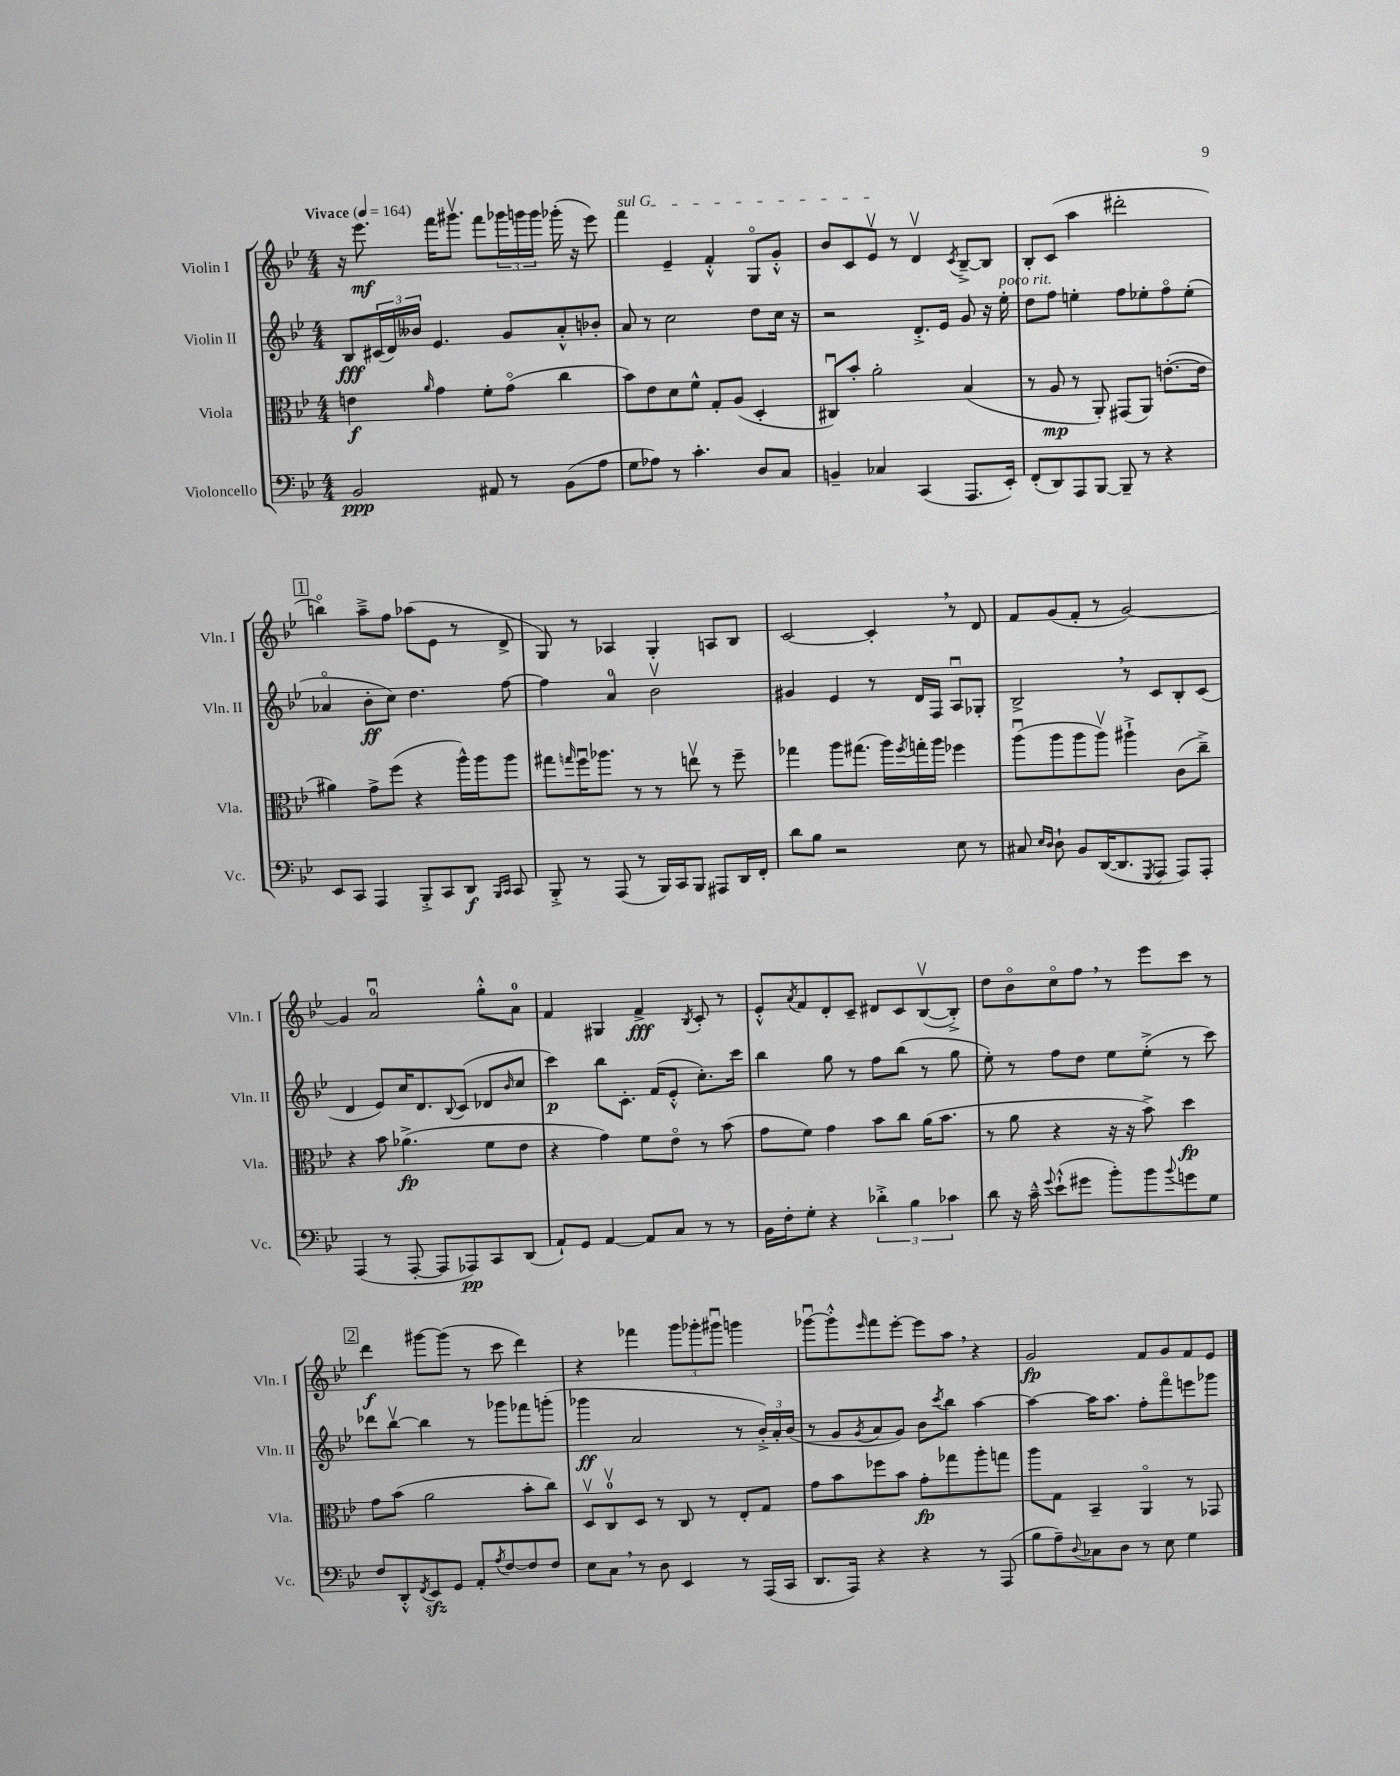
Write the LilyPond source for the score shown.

<<
\new StaffGroup <<
\new Staff = "s0" \with { instrumentName = "Violin I" shortInstrumentName = "Vln. I" } {
    \clef treble \key bes \major \numericTimeSignature \time 4/4 \tempo "Vivace" 4 = 164
    r16 ees'''8.\mf f'''16 gis'''8.\upbow f'''8 \tuplet 3/2 { ges'''16 g'''16 g'''16 } ges'''16-.( r16 ees'''8) |
    \once \override TextSpanner.bound-details.left.text = \markup { \italic "sul G" } f'''4\startTextSpan ees'4-- f'4-.-^ g8\flageolet g'8-.-^ |
    bes'8 c'8 ees'8\upbow\stopTextSpan r8 d'4\upbow \acciaccatura { c'8 } bes8~---> bes8 |
    bes8-. c'8( a''4 dis'''2-. |
    \mark \markup { \box "1" } b''4\flageolet) a''8---> f''8 aes''8( ees'8 r8 d'8-> |
    g8) r8 aes4 g4-. a8 bes8 |
    c'2~ c'4-. \breathe r8 d'8 |
    f'8 g'8( f'8-. r8 g'2~) |
    g'4 a'2-0\downbow g''8-.-^ a'8-0 |
    f'4 gis4 f'4->\fff \acciaccatura { bes8 } c'8-. r8 |
    ees'8-.-^ \acciaccatura { a'8 } f'8 d'8-. c'8-- dis'8 c'8 bes8~\upbow( bes8-.->) |
    d''8 bes'8\flageolet c''8\flageolet f''8 \breathe r8 ees'''8 c'''8 r8 |
    \mark \markup { \box "2" } d'''4\f gis'''8~ gis'''8( r8 c'''8 d'''4) |
    r4 fes'''4 \tuplet 3/2 { g'''8 ges'''8-. gis'''8\downbow } g'''4 |
    ges'''8~\downbow ges'''8-.-^ \grace { ees'''16 } f'''8 ees'''8~-. ees'''8 a''8 \breathe r4 |
    g'2\fp f'8 g'8 f'8 ees'8 \bar "|." |
}
\new Staff = "s1" \with { instrumentName = "Violin II" shortInstrumentName = "Vln. II" } {
    \clef treble \key bes \major \numericTimeSignature \time 4/4
    bes8\fff \tuplet 3/2 { cis'16( d'16) beses'16 } ees'4. g'8 a'8-.-^ bes'8-. |
    a'8 r8 c''2 d''8 c''16 r16 |
    r2 d'8.-.-> ees'16 g'8 r16 ees''16-.^\markup { \italic "poco rit." } |
    d''8 f''8 e''4-. f''8 ees''8-. f''8\flageolet ees''8-.( |
    \mark \markup { \box "1" } aes'4\flageolet bes'8-.\ff c''8) d''4. f''8~ |
    f''4 a'4-0 bes'2\upbow |
    gis'4 ees'4 r8 d'16 f16 a8\downbow ges8-. |
    bes2-> \breathe r8 c'8 bes8-. c'8( |
    d'4 ees'8) c''16 d'8. \appoggiatura { bes8 } c'8( des'8 \grace { bes'16 } c''8 |
    c'''4\p) bes''8 c'8.-. f'16( ees'8-.-^ c''8.-.) c'''16 |
    bes''4 g''8 r8 f''8 bes''8( r8 g''8 |
    ees''8-.) r8 f''8 d''8 ees''8 ees''8-.->( r8 c'''8) |
    \mark \markup { \box "2" } des'''8 bes''8~\upbow bes''4 r8 ges'''8 fes'''8 g'''8-.( |
    ges'''4\ff a'2 r8 \tuplet 3/2 { bes'16-.->) a'16-. bes'16( } |
    r8 g'8 \acciaccatura { g'8 } a'8 g'8) bes'8 \acciaccatura { c'''8 } bes''8 a''4~ |
    a''4~ a''16 a''8. f''8-. f'''8\flageolet e'''8 ges'''8 \bar "|." |
}
\new Staff = "s2" \with { instrumentName = "Viola" shortInstrumentName = "Vla." } {
    \clef alto \key bes \major \numericTimeSignature \time 4/4
    e'4\f \grace { a'16 } g'4 f'8-. g'8\flageolet( c''4 |
    bes'8) ees'8 d'8 f'8-^ g8-. a8( d4-. |
    cis8\downbow) bes'8-. a'2-. bes4( |
    r8 a8\mp r8 a,8-.) gis,8( a,8) e'8.~-.( e'16 |
    \mark \markup { \box "1" } ais'4) g'8-> f''8( r4 a''16-^) a''16 a''8 |
    gis''8 \grace { g''16 } f''16\downbow aes''8. r8 r8 e''8\upbow r8 f''8-- |
    ges''4 a''8 gis''8.( a''16) \acciaccatura { f''8 } g''16-. a''16 fes''4 |
    a''8\downbow( a''8 a''8 a''8\upbow) ais''4-!-> c'8( c''8--->) |
    r4 bes'8 aes'4.->\fp( f'8 ees'8 |
    r4 g'4) f'8 ees'8\flageolet r8 bes'8( |
    g'8 f'8) g'4 bes'8 c''8 a'16( bes'8. |
    r8 a'8 r4 r16 r16 bes'8->) d''4\fp |
    \mark \markup { \box "2" } g'8 bes'8( a'2 bes'8-. c''8) |
    d8\upbow c8-0\upbow d8 r8 c8 r8 ees8-. g8 |
    g'8 bes'8 fes''8 bes'8 g'8-.\fp ges''8 a''8-. g''8 |
    a''8 g8 bes,4-- a,4\flageolet r8 ges,8 \bar "|." |
}
\new Staff = "s3" \with { instrumentName = "Violoncello" shortInstrumentName = "Vc." } {
    \clef bass \key bes \major \numericTimeSignature \time 4/4
    bes,2\ppp ais,8 r8 bes,8( a8 |
    g8 aes8) r8 c'4.-. d8 c8 |
    b,4-- ces4 c,4( a,,8. ees,16-.) |
    f,8-.( d,8) a,,8 bes,,8~ bes,,8-- r8 r4 |
    \mark \markup { \box "1" } ees,8 c,8 a,,4 bes,,8-.-> c,8 d,8\f \grace { bes,,16 c,16 } c,8 |
    bes,,8-.-> r8 a,,8( r8 bes,,16) c,16 bes,,8 ais,,8 d,16 f,16-. |
    d'8 bes8 r2 ees8 r8 |
    cis8 \grace { ees16 d16 } d8-! bes,8 d,16~( d,8. \acciaccatura { g,,8 } a,,8 a,,8) a,,8-. |
    a,,4( r8 a,,8~-. a,,8 aes,,8\pp) c,8 d,8( |
    a,8-!) g,8 a,4~ a,8 c8 r8 r8 |
    bes,16 f16-. g8-. r4 \tuplet 3/2 { des'4-.-> bes4 ces'4 } |
    d'8 r16 c'16---^ \appoggiatura { g'8 } ees'8-!-^( gis'8 bes'8-.) bes'8 \appoggiatura { bes'8 } g'8 g8 |
    \mark \markup { \box "2" } f8 d,8-.-^ \acciaccatura { f,8 } ees,8\sfz g,8 a,8-. \acciaccatura { a8 } f8~ f8 f8 |
    ees8 c8 \breathe r8 d8 ees,4 r8 a,,16( c,16 |
    d,8. a,,16) r4 r4 r8 a,,8( |
    bes8 a8--) \appoggiatura { d8 } ces8 d8 r8 ees8 g4 \bar "|." |
}
>>
>>
\layout { \context { \Score \remove "Bar_number_engraver" } }
